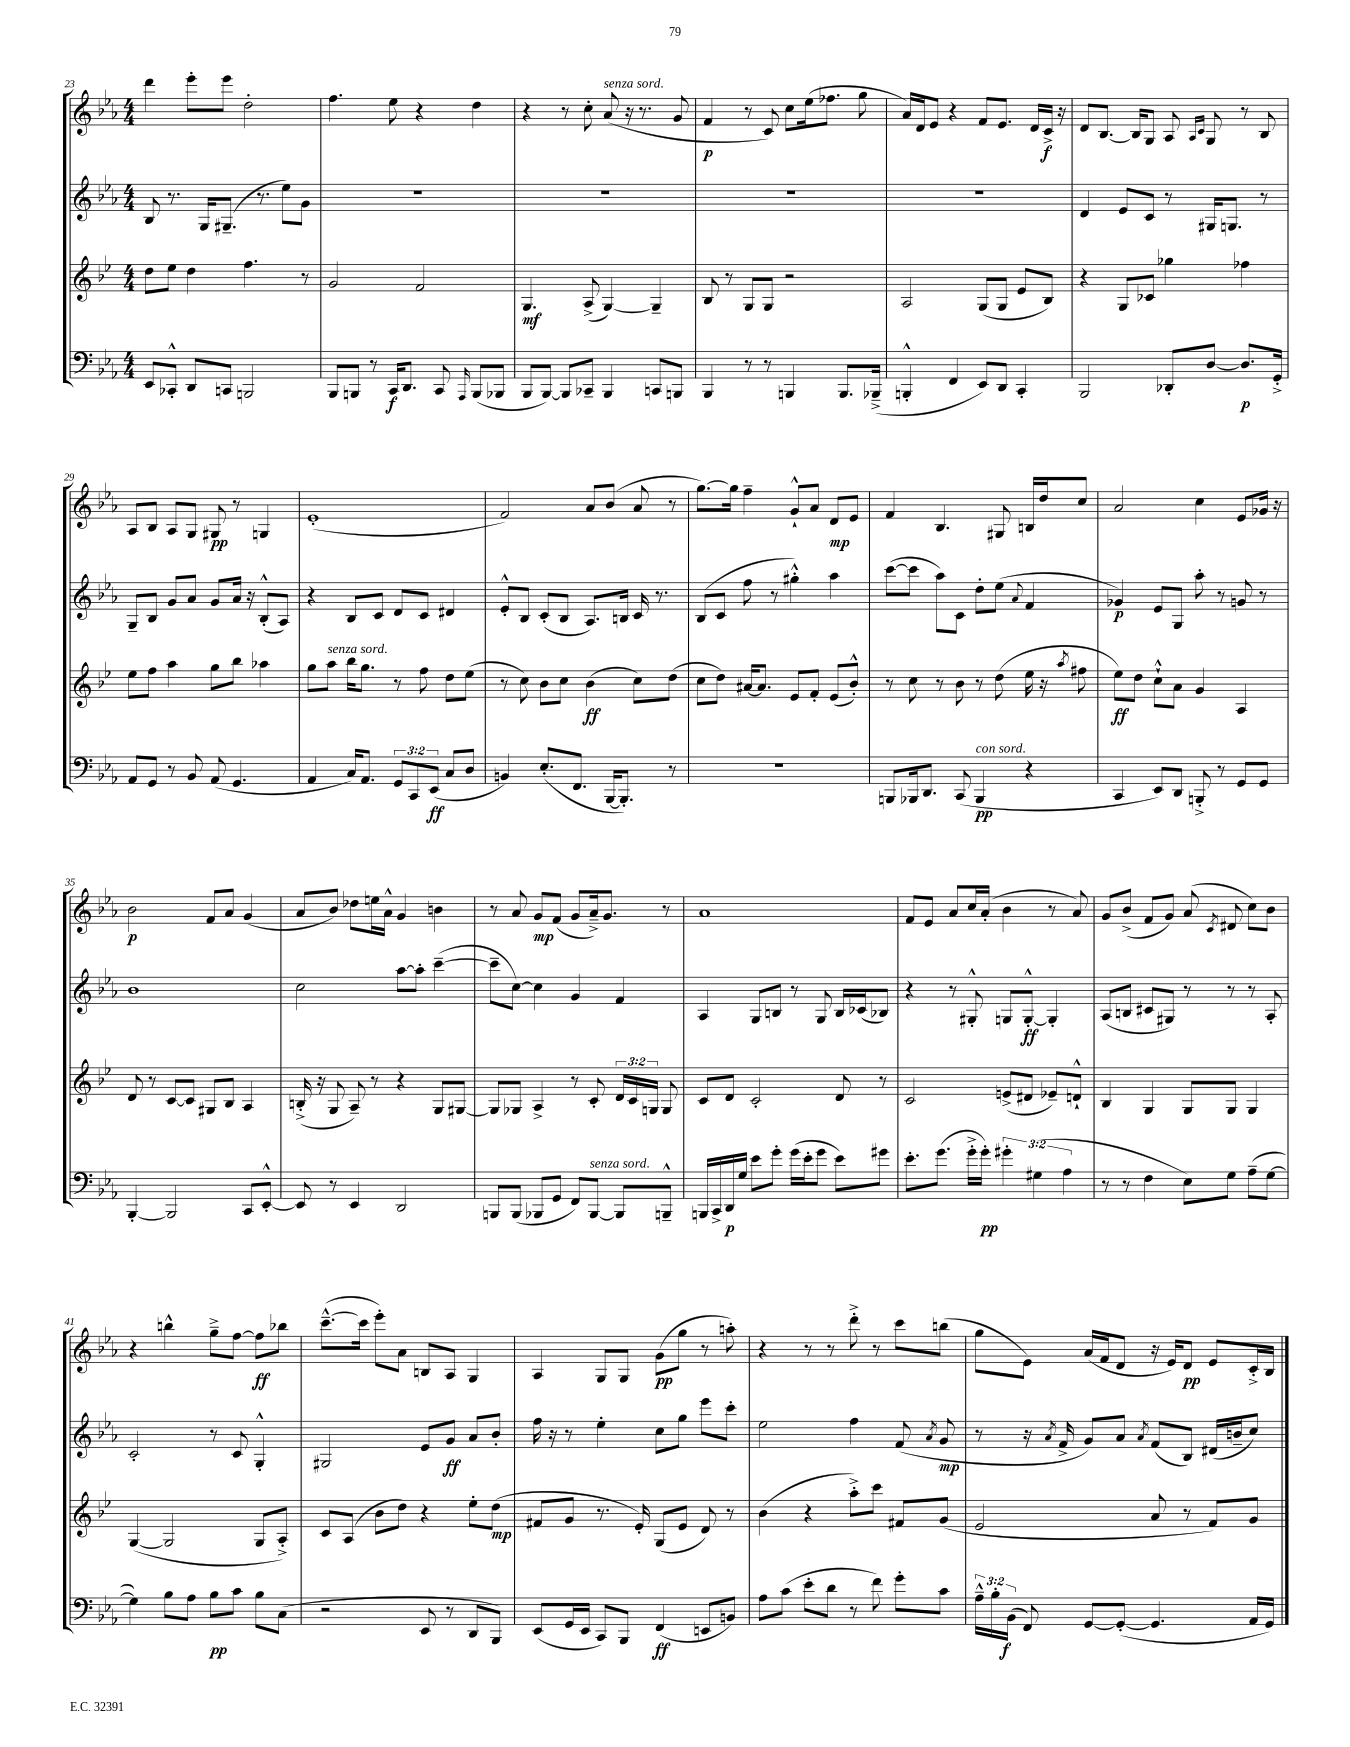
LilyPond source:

<<
\new StaffGroup <<
\new Staff = "s0" {
    \clef treble \key ees \major \numericTimeSignature \time 4/4
    \autoBeamOff d'''4 ees'''8[-. ees'''8] d''2-. |
    f''4. ees''8 r4 d''4 |
    r4 r8 c''8-. aes'8^\markup { \italic "senza sord." }( r16 r8. g'8 |
    f'4\p r8 c'8) c''8[ ees''16( fes''8.] g''8 |
    aes'16[) d'16 ees'8] r4 f'8[ ees'8.] d'16[ c'16]->\f r16 |
    d'8[ bes8.]~ bes16[ g8] aes8 \grace { aes16[ c'16] } g8 r8 bes8 |
    aes8[ bes8] aes8[ g8] gis8\pp r8 g4 |
    ees'1-.( |
    f'2) aes'8[ bes'8]( aes'8 r8 |
    g''8.[~) g''16] f''4-- g'8[-!-^ aes'8] d'8[\mp ees'8] |
    f'4 bes4. gis8 b16[ d''16 c''8] |
    aes'2 c''4 ees'8[ ges'16] r16 |
    bes'2\p f'8[ aes'8] g'4( |
    aes'8[ bes'8]) des''8[ e''16 aes'16]-^ g'4 b'4 |
    r8 aes'8 g'8[\mp f'8]( g'8[ aes'16--->) g'8.] r8 |
    aes'1 |
    f'8[ ees'8] aes'8[ c''16 aes'16]-.( bes'4 r8 aes'8) |
    g'8[ bes'8]->( f'8[ g'8]) aes'8( \acciaccatura { c'8 } dis'8 c''8[) bes'8] |
    r4 b''4-^ g''8[---> f''8]~ f''8[\ff bes''8] |
    c'''8.[~---^( c'''16] ees'''8[-.) aes'8] b8[ aes8] g4 |
    aes4 g8[ g8] g'8[\pp( g''8] r8 a''8-.) |
    r4 r8 r8 d'''8-.-> r8 c'''8[ b''8]( |
    g''8[ ees'8]) aes'16[( f'16 d'8] r16 ees'16[) d'8]\pp ees'8[ c'16-.-> bes16] \bar "|." |
}
\new Staff = "s1" {
    \clef treble \key ees \major \numericTimeSignature \time 4/4
    \autoBeamOff bes8 r8. g16[ gis8.]--( r8. ees''8[) g'8] |
    R1 |
    R1 |
    R1 |
    R1 |
    d'4 ees'8[ c'8] r8 gis16[ g8.] r8 |
    g8[-- bes8] g'8[ aes'8] g'8[ aes'16] r16 bes8[-.-^( aes8]) |
    r4 bes8[ c'8] d'8[ c'8] dis'4 |
    ees'8[-.-^ bes8] c'8[-.( bes8] aes8.[) b16] c'16 r8. |
    bes8[( c'8] f''8 r8 gis''4-.-^) aes''4 |
    c'''8[~( c'''8] aes''8[) c'8] d''8[-. ees''8]( \appoggiatura { aes'8 } f'4 |
    ges'4\p) ees'8[ g8] aes''8-. r8 g'8 r8 |
    bes'1 |
    c''2 aes''8[~ aes''8]-. c'''4~--( |
    c'''8[-- c''8]~) c''4 g'4 f'4 |
    aes4 g8[ b8] r8 g8 b16[ ces'16( bes8]) |
    r4 r8 gis8-.-^ g8[ g8]~-.-^\ff g4-. |
    aes8[( b8] cis'8[ gis8]) r8 r8 r8 aes8-. |
    c'2-. r8 c'8 g4-.-^ |
    gis2 ees'8[ g'8]\ff aes'8[ bes'8]-. |
    f''16 r16 r8 ees''4-. c''8[ g''8] ees'''8[ c'''8]-. |
    ees''2 f''4 f'8( \acciaccatura { aes'8 } g'8\mp |
    r8 r16 \acciaccatura { aes'8 } f'16-> g'8[) aes'8] \acciaccatura { aes'8 } f'8[( bes8]) dis'16[( b'16-- c''8]) \bar "|." |
}
\new Staff = "s2" {
    \clef treble \key bes \major \numericTimeSignature \time 4/4 \override Staff.TupletNumber.text = #tuplet-number::calc-fraction-text
    \autoBeamOff d''8[ ees''8] d''4 f''4. r8 |
    g'2 f'2 |
    g4.\mf a8->( g4~) g4-- |
    bes8 r8 g8[ g8] r2 |
    a2 g8[( g8] ees'8[ bes8]) |
    r4 g8[ ces'8] ges''4 fes''4 |
    ees''8[ f''8] a''4 g''8[ bes''8] aes''4 |
    g''8[ a''8]^\markup { \italic "senza sord." } bes''16[ g''8.] r8 f''8 d''8[ ees''8]( |
    r8 c''8) bes'8[ c''8] bes'4\ff( c''8[) d''8]( |
    c''8[ d''8]) ais'16[~ ais'8.] ees'8[ f'8]-. ees'8[( bes'8]-.-^) |
    r8 c''8 r8 bes'8 r8 d''8( ees''16 r16 \acciaccatura { a''8 } fis''8 |
    ees''8[\ff) d''8] c''8[-!-^ a'8] g'4 a4 |
    d'8 r8 c'8[~ c'8] gis8[ bes8] a4 |
    b16-.->( r16 g8 a8--) r8 r4 g8[ gis8]~ |
    gis8[ ges8] a4-> r8 c'8-. \tuplet 3/2 { d'16[ c'16 g16] } g8 |
    c'8[ d'8] c'2-. d'8 r8 |
    c'2 e'8[->( dis'8] ees'8[--) d'8]-!-^ |
    bes4 g4 g8[ g8] g4 |
    g4~( g2 g8[ a8]-.->) |
    c'8[ a8]( bes'8[ d''8]) r4 ees''8[-. d''8]\mp( |
    fis'8[ g'8] r8. ees'16-.) g8[( ees'8] d'8) r8 |
    bes'4( r4 a''8[-.->) c'''8] fis'8[ g'8]( |
    ees'2 a'8 r8 f'8[) g'8] \bar "|." |
}
\new Staff = "s3" {
    \clef bass \key ees \major \numericTimeSignature \time 4/4 \override Staff.TupletNumber.text = #tuplet-number::calc-fraction-text
    \autoBeamOff ees,8[ ces,8]-.-^ d,8[ c,8] b,,2 |
    bes,,8[ b,,8] r8 c,16[\f d,8.] c,8 \grace { aes,,16 } b,,8[( bes,,8] |
    bes,,8[ bes,,8]~) bes,,8[ ces,8]-- bes,,4 c,8[ b,,8] |
    bes,,4 r8 r8 b,,4 b,,8.[ bes,,16]--->( |
    b,,4-.-^ f,4 ees,8[) d,8] c,4-. |
    bes,,2 des,8[-. d8]~ d8.[\p g,16]-.-> |
    aes,8[ g,8] r8 bes,8 aes,8( g,4. |
    aes,4 c16[) aes,8.] \tuplet 3/2 { g,8[ c,8 ees,8]\ff( } c8[ d8] |
    b,4) ees8.[-.( f,8.] bes,,16[~ bes,,8.]-.) r8 |
    r1 |
    b,,8[ bes,,16 d,8.] c,8( bes,,4\pp^\markup { \italic "con sord." } r4 |
    c,4 ees,8[) d,8] b,,8-.-> r8 g,8[ g,8] |
    bes,,4~-. bes,,2 c,8[ ees,8]~-.-^ |
    ees,8 r8 ees,4 d,2 |
    b,,8[ b,,8]( bes,,8[ g,8] f,8[) bes,,8]~^\markup { \italic "senza sord." } bes,,8[ b,,8]---^ |
    b,,16[ c,16-> d,16\p g16] ees'8[ g'8]-. g'16[( ees'16-. g'8] ees'8[) gis'8] |
    ees'8.[-. g'8.]( g'16[-.-> g'16]-.\pp) \tuplet 3/2 { gis'4-. gis4( aes4 } |
    r8 r8 f4 ees8[) g8] aes8[--( g8]~ |
    g4) bes8[ aes8] bes8[\pp c'8] bes8[ c8]( |
    r2 ees,8 r8 d,8[ bes,,8]) |
    ees,8[( g,16 ees,16] c,8[) bes,,8] f,4\ff( e,8[ b,8]) |
    aes8[ c'8]( ees'8[-. d'8] r8 f'8) g'8[-. c'8] |
    \tuplet 3/2 { aes16[---^ bes16-. bes,16]\f( } f,8) g,8[~ g,8]~-.( g,4. aes,16[ g,16]) \bar "|." |
}
>>
>>
\layout { \context { \Score currentBarNumber = #23 } }
